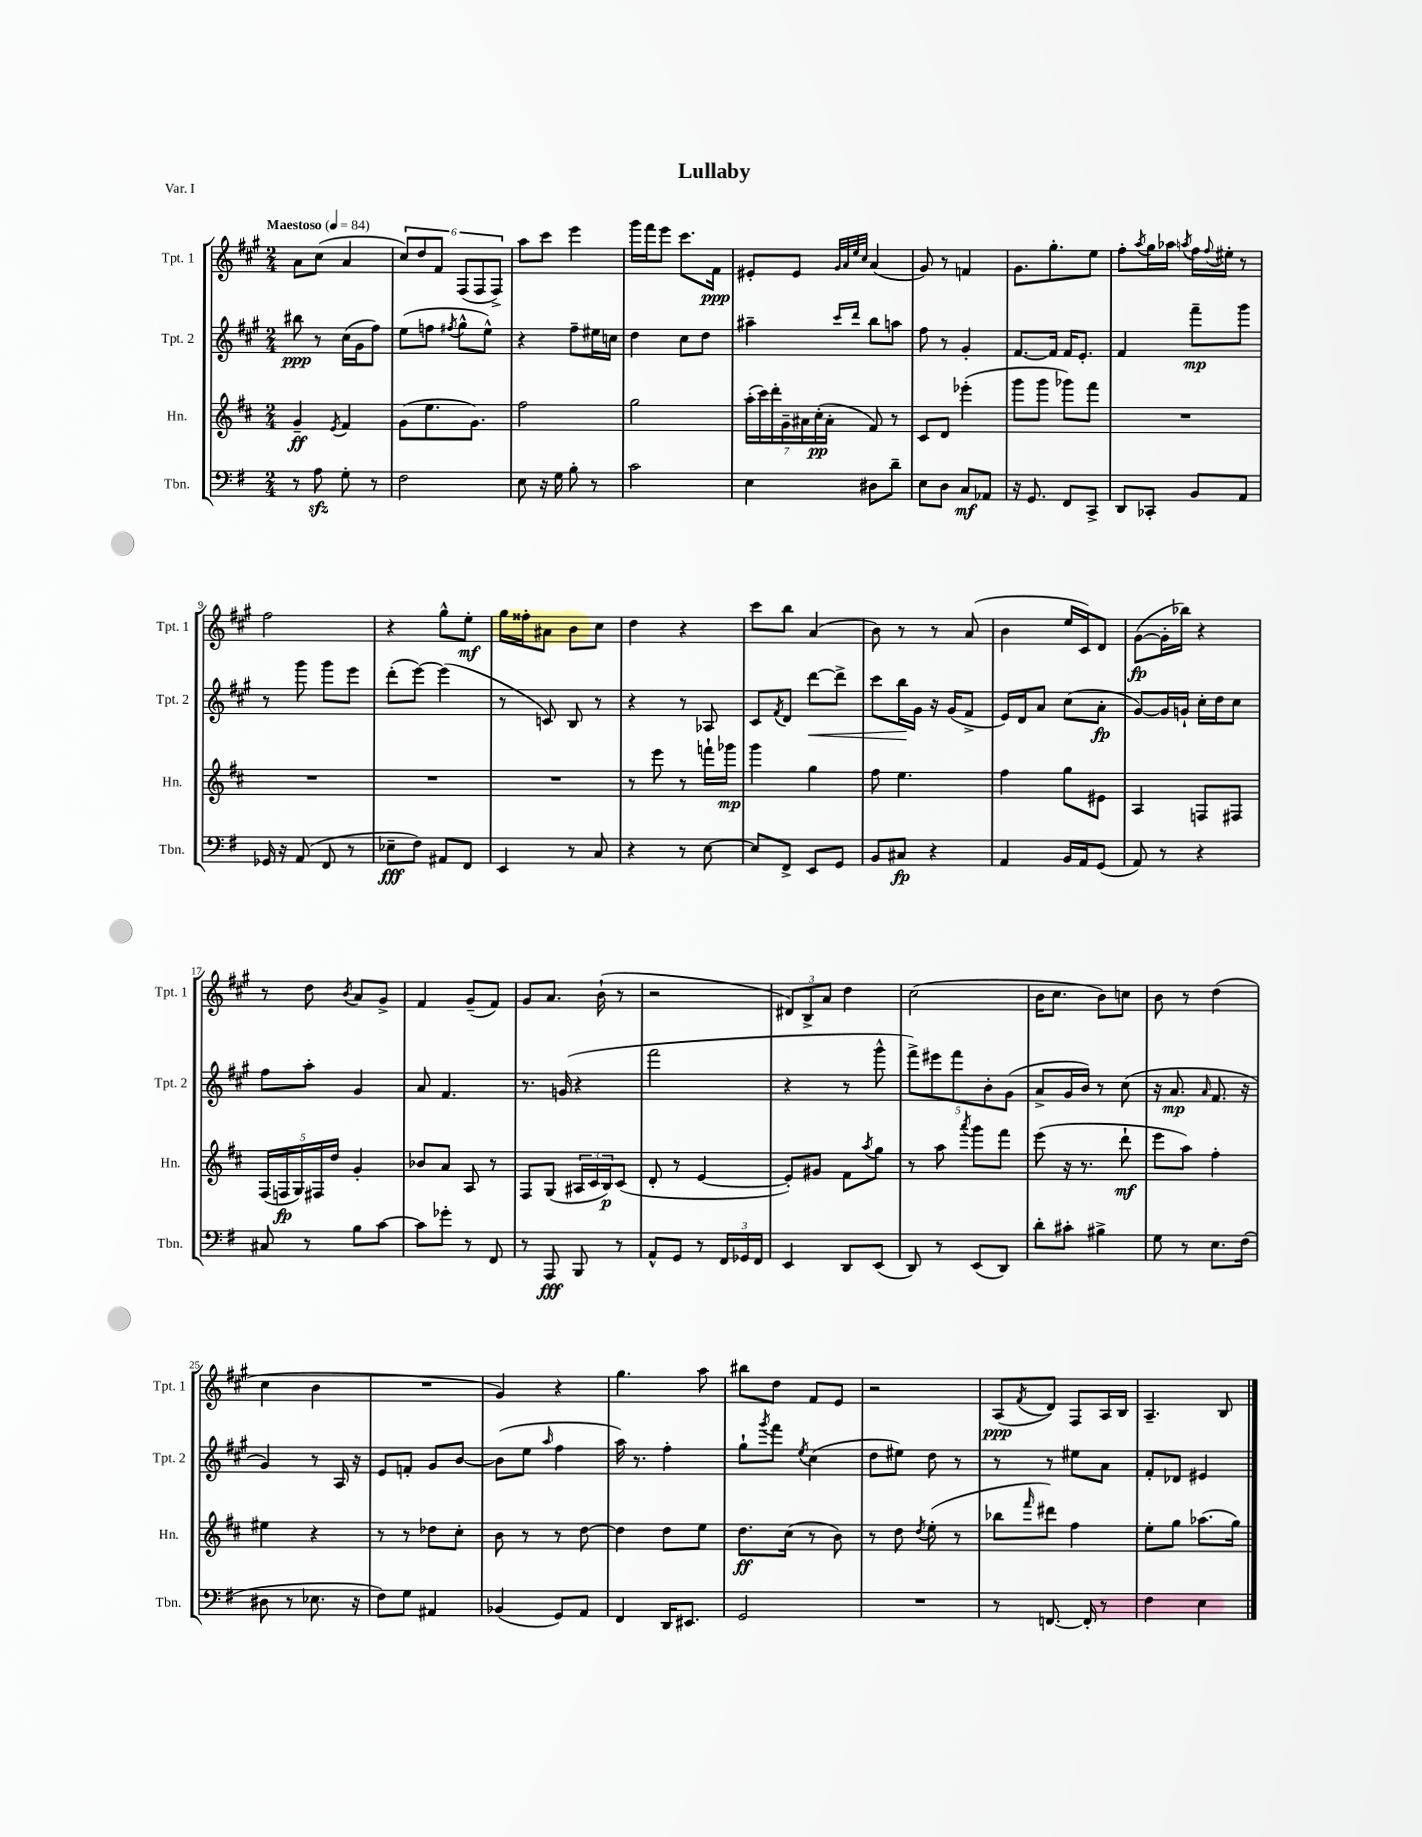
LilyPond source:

\header { title = "Lullaby" piece = "Var. I" }
<<
\new StaffGroup <<
\new Staff = "s0" \with { instrumentName = "Tpt. 1" shortInstrumentName = "Tpt. 1" } {
    \clef treble \key a \major \numericTimeSignature \time 2/4 \tempo "Maestoso" 4 = 84
    a'8 cis''8( a'4 |
    \tuplet 6/4 { cis''8) d''8 fis'8 fis8( fis8 fis8->) } |
    a''8 cis'''8 e'''4 |
    gis'''16 fis'''16 e'''8 cis'''8. fis'16\ppp |
    eis'8-. eis'8 \grace { gis'32 a'32 e''32 cis''32 } a'4( |
    gis'8) r8 f'4 |
    gis'8. gis''8.-. e''8 |
    fis''8-. \acciaccatura { a''8 } gis''16 aes''16 \acciaccatura { a''8 } fis''16 \appoggiatura { fis''8 } eis''16-. r8 |
    fis''2 |
    r4 gis''8-^ e''8-.\mf |
    gis''16 fisis''16-. ais'8 b'8 cis''8 |
    d''4 r4 |
    cis'''8 b''8 a'4( |
    b'8) r8 r8 a'8( |
    b'4 e''16 cis'16) d'8 |
    gis'8~\fp( gis'16-. bes''16) r4 |
    r8 d''8 \acciaccatura { b'8 } a'8 gis'8-> |
    fis'4 gis'8--( fis'8) |
    gis'8 a'8. b'16-!( r8 |
    r2 |
    \tuplet 3/2 { dis'8) b8-> a'8 } d''4 |
    cis''2( |
    b'16 cis''8. b'8) c''8 |
    b'8 r8 d''4( |
    cis''4 b'4 |
    R2 |
    gis'4) r4 |
    gis''4. a''8 |
    bis''8 d''8 fis'8 e'8 |
    r2 |
    a8\ppp( \acciaccatura { fis'8 } d'8) fis8 a16 b16 |
    a4.-- b8 \bar "|." |
}
\new Staff = "s1" \with { instrumentName = "Tpt. 2" shortInstrumentName = "Tpt. 2" } {
    \clef treble \key a \major \numericTimeSignature \time 2/4
    bis''8\ppp r8 cis''16( gis'16 fis''8) |
    e''8( f''8 \acciaccatura { fis''8 } gis''8-^ e''8-^) |
    r4 fis''8-- eis''16 c''16 |
    d''4 cis''8 d''8 |
    ais''4-- \grace { cis'''16 d'''16 } b''8 a''8 |
    fis''8 r8 gis'4-. |
    fis'8.~ fis'16 fis'16 e'8.-. |
    fis'4 fis'''8--\mp gis'''8 |
    r8 gis'''8 gis'''8 e'''8 |
    d'''8-.( e'''8~) e'''4( |
    r8 c'8) b8 r8 |
    r4 r8 aes8 |
    cis'8 \acciaccatura { fis'8 } d'8 d'''8~\< d'''8-> |
    cis'''8 b''16\! gis'16 r16 gis'16( fis'8-> |
    e'16) d'16 a'8 cis''8( a'8-.\fp |
    gis'8~) gis'16 g'16-! cis''16-. d''16 cis''8 |
    fis''8 a''8-. gis'4 |
    a'8 fis'4. |
    r8. g'16( r4 |
    fis'''2 |
    r4 r8 gis'''8-^ |
    \tuplet 5/4 { fis'''8->) eis'''8 fis'''8 b'8-. gis'8( } |
    a'8-> gis'16 b'16) r8 cis''8( |
    r16 a'8.\mp \grace { a'16 } fis'8. r16 |
    gis'4) r8 a16 r16 |
    e'8 f'8-. gis'8 b'8~ |
    b'8( e''8 \grace { a''16 } fis''4 |
    a''16) r8. fis''4-. |
    gis''8-! \acciaccatura { gis'''8 } fis'''8 \acciaccatura { e''8 } cis''4( |
    d''8 eis''8) d''8 r8 |
    r8 r8 eis''8 a'8 |
    fis'8-. des'8 eis'4 \bar "|." |
}
\new Staff = "s2" \with { instrumentName = "Hn." shortInstrumentName = "Hn." } {
    \clef treble \key d \major \numericTimeSignature \time 2/4
    g'4--\ff \acciaccatura { e'8 } fis'4 |
    g'8( e''8. g'8.) |
    fis''2 |
    g''2 |
    \tuplet 7/4 { a''16-.( cis'''16) d'''16-. g'16-- ais'16 cis''16-.\pp( ais'16-. } fis'8) r8 |
    cis'8 d'8 ees'''4-.( |
    g'''8 g'''8 ges'''8) fis'''8 |
    R2 |
    R2 |
    R2 |
    R2 |
    r8 e'''8 r8 f'''16-! ges'''16\mp |
    g'''4 g''4 |
    fis''8 e''4. |
    fis''4 g''8 eis'8 |
    a4 f8 fis8 |
    \tuplet 5/4 { fis16( f16\fp g16) fis16 d''16 } g'4-. |
    bes'8 a'8 a8 r8 |
    fis8 g8( \tuplet 3/2 { ais16 cis'16 b16\p) } cis'8( |
    d'8-. r8 e'4~ |
    e'8-.) gis'8 fis'8 \acciaccatura { a''8 } g''8 |
    r8 a''8 \acciaccatura { a'''8 } g'''8 fis'''8 |
    e'''8( r16 r8. d'''8-!\mf |
    e'''8 a''8) fis''4-. |
    eis''4 r4 |
    r8 r8 des''8 cis''8-. |
    b'8 r8 r8 d''8~ |
    d''4 d''8 e''8 |
    d''8.\ff cis''16( r8 b'8) |
    r8 d''8 \acciaccatura { d''8 } e''8-.( r8 |
    bes''8 \grace { fis'''16 } dis'''8) fis''4 |
    e''8-. g''8 aes''8.( g''16) \bar "|." |
}
\new Staff = "s3" \with { instrumentName = "Tbn." shortInstrumentName = "Tbn." } {
    \clef bass \key g \major \numericTimeSignature \time 2/4
    r8 a8\sfz g8-. r8 |
    fis2 |
    e8 r16 g16 b8-. r8 |
    c'2 |
    e4 dis8 d'8-- |
    e8 d8 c8\mf aes,8 |
    r16 g,8. fis,8 c,8-> |
    d,8 ces,8-. b,8 a,8 |
    ges,16 r16 a,8( fis,8 r8 |
    ees8--\fff fis8) ais,8 fis,8 |
    e,4 r8 c8 |
    r4 r8 e8~ |
    e8 fis,8-> e,8 g,8 |
    b,8 cis8\fp r4 |
    a,4 b,16 a,16 g,8( |
    a,8) r8 r4 |
    cis8 r8 b8 c'8~ |
    c'8 ges'8-. r8 fis,8 |
    r8 a,,8\fff b,,8 r8 |
    a,8-^ g,8 r8 \tuplet 3/2 { fis,16 ges,16 fis,16 } |
    e,4 d,8 e,8( |
    d,8) r8 e,8( d,8) |
    d'8-. cis'8-. bis4-> |
    g8 r8 e8. fis16( |
    dis8 r8 ees8. r16 |
    fis8) g8 ais,4 |
    bes,4( g,8) a,8 |
    fis,4 d,16 eis,8. |
    g,2 |
    R2 |
    r8 f,8.~ f,16-. r8 |
    fis4 e4 \bar "|." |
}
>>
>>
